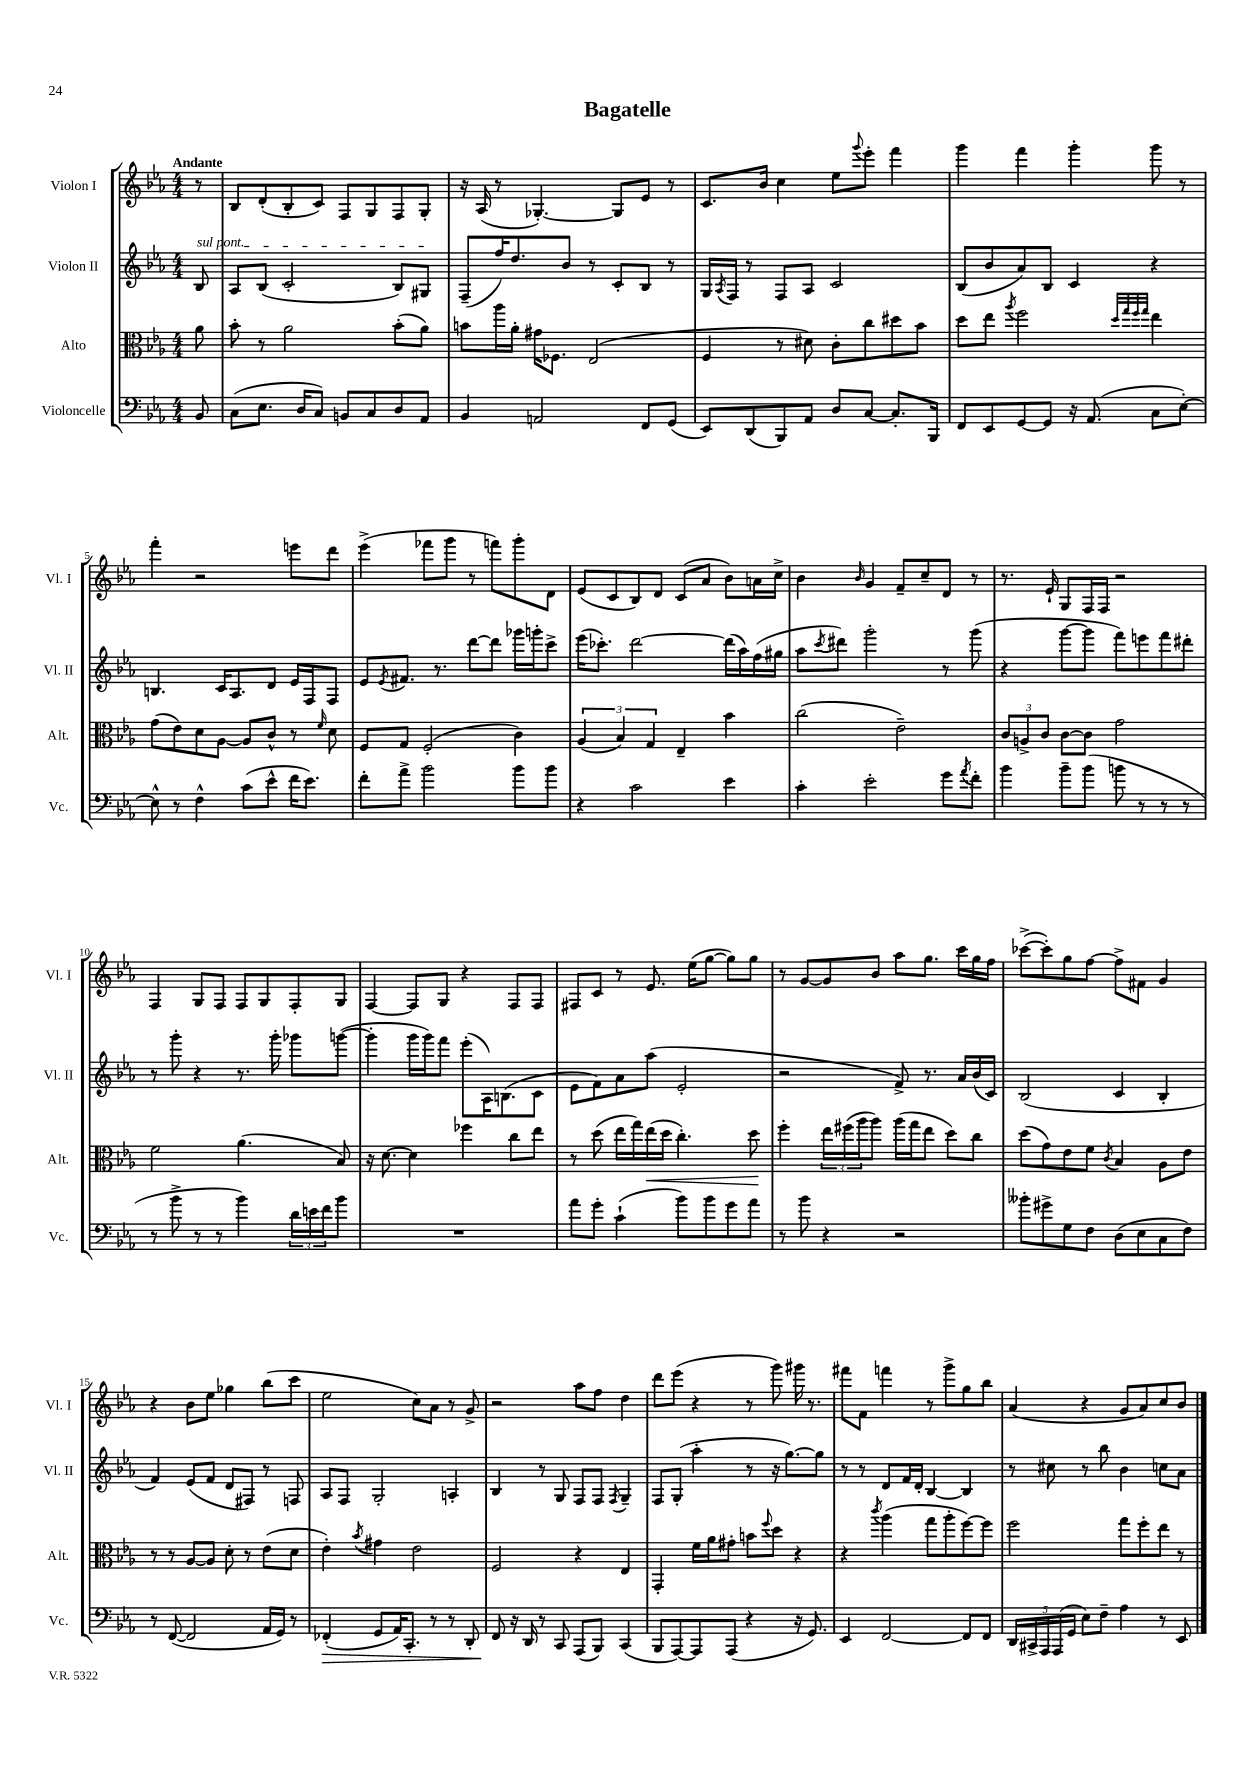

**kern	**kern	**kern	**kern
*staff4	*staff3	*staff2	*staff1
*clefF4	*clefC3	*clefG2	*clefG2
*k[b-e-a-]	*k[b-e-a-]	*k[b-e-a-]	*k[b-e-a-]
*M4/4	*M4/4	*M4/4	*M4/4
8BB-	8a-	8B-	8r
=	=	=	=
(8C	8b-'	8A-	8B-
8.E-	8r	(8B-	(8d'
.	2a-	2c'	8B-'
16D	.	.	.
8C)	.	.	8c)
8BB	.	.	8F
8C	.	.	8G
8D	(8b-'	8B-)	8F
8AA-	8a-)	8G#	8G'
=	=	=	=
4BB-	8b	(8F~	16r
.	.	.	(16A-
.	16aa-	16ff)	8r
.	16a-'	8.dd	.
2AA	16g#	.	[4.G-')
.	8.F-	.	.
.	.	8b-	.
.	(2E-	8r	.
.	.	8c'	8G-]
8FF	.	8B-	8e-
(8GG	.	8r	8r
=	=	=	=
8EE-)	4F	16G	8.c
.	.	8qA-	.
.	.	16F	.
(8DD	.	8r	.
.	.	.	16b-
8BBB-)	8r	8F	4cc
8AA-	8d#)	8A-	.
8D	8c'	2c	8ee-
.	.	.	8qqggg
[8C	8cc	.	8eee-'
8.C']	8dd#	.	4fff
.	8b-	.	.
16BBB-	.	.	.
=	=	=	=
8FF	8dd	(8B-	4ggg
8EE-	8ee-	8b-	.
.	8qaa-	.	.
[8GG	2ff	8a-)	4fff
8GG]	.	8B-	.
16r	.	4c	4ggg'
(8.AA-	.	.	.
.	32qqdd	.	.
.	32qqgg	.	.
.	32qqff	.	.
.	32qqgg	.	.
8C	4ee-	4r	8ggg
[8E-')	.	.	8r
=	=	=	=
8E-^^]	(8g	4.B	4fff'
8r	8e-)	.	.
4F^^	8d	.	2r
.	[8A-	16c	.
.	.	8.A-	.
(8c	8A-]	.	.
8e-^^	8c^^	8d	.
16f	8r	16e-	8eee
8.e-)	.	16F	.
.	16qqf	.	.
.	8d	8F	8ddd
=	=	=	=
8f'	8F	8e-	(4eee-^
.	.	8qe-	.
8a-^	8G	8.f#	.
2b-	(2F'	.	8fff-
.	.	8.r	.
.	.	.	8ggg
.	.	[8ddd	8r
.	.	8ddd]	8fff)
8b-	4c)	16ggg-	8ggg'
.	.	16ggg'	.
8b-	.	8ccc^	8d
=	=	=	=
4r	(6A-	(16eee-	(8e-
.	.	8.ccc-')	.
.	.	.	8c
.	6B-)	.	.
2c	.	[2ddd	8B-)
.	6G	.	.
.	.	.	8d
.	4E-~	.	(8c
.	.	.	8a-
4e-	4b-	(16ddd]	8b-)
.	.	16aa-)	.
.	.	(16ff	16a
.	.	16gg#	16cc^
=	=	=	=
4c'	(2cc	8aa-	4b-
.	.	8qccc	.
.	.	8ddd#)	.
.	.	.	16qqb-
2e-'	.	2ggg'	4g
.	2e-~)	.	8f~
.	.	.	8cc~
8g	.	8r	8d
8qa-	.	.	.
8f'	.	(8ggg	8r
=	=	=	=
4b-	12c	4r	8.r
.	12A^	.	.
.	12c	.	.
.	.	.	16e-`
8b-~	[8c	[8ggg	8G
(8b-	8c]	8ggg]	16F
.	.	.	16F
8b	2g	8fff)	2r
8r	.	8eee	.
8r	.	8fff	.
8r	.	8ddd#'	.
=	=	=	=
8r	2f	8r	4F
8b-^	.	8ggg'	.
8r	.	4r	8G
8r	.	.	8F
4b-)	(4.a-	8.r	8F
.	.	.	8G
.	.	16ggg'	.
24d	.	8ggg-	8F'
24e	.	.	.
24f	.	.	.
8b-	8B-)	([8ggg	8G
=	=	=	=
1r	16r	4ggg']	[4F
.	[8.d	.	.
.	4d]	16ggg	8F]
.	.	16ggg)	.
.	.	8fff	8G
.	4ff-	(8eee-'	4r
.	.	16A-)	.
.	.	(8.B	.
.	8cc	.	8F
.	8ee-	8c	8F
=	=	=	=
8a-	8r	8e-	8F#
8g'	(8dd	8f)	8c
(4c`	16ee-	8a-	8r
.	16gg)	.	.
.	(16ee-	(8aa-	8.e-
.	16dd	.	.
8b-)	4.cc')	2e-'	.
.	.	.	(16ee-
8b-	.	.	[8gg
8g	.	.	8gg])
8a-	8dd	.	8gg
=	=	=	=
8r	4ff'	2r	8r
8b-	.	.	[8g
4r	24ee-	.	8g]
.	(24ff#	.	.
.	24aa-	.	.
.	8aa-)	.	8b-
2r	(16aa-	8f^)	8aa-
.	16gg	.	.
.	8ee-	8.r	8.gg
.	8dd)	.	.
.	.	16a-	16ccc
.	8cc	(16b-	16gg
.	.	16c)	16ff
=	=	=	=
8b--'	(8dd	(2B-	([8ccc-^
8g#^	8g)	.	8ccc-'])
8G	8e-	.	8gg
8F	8f	.	[8ff
.	8qc	.	.
(8D	4B-	4c	8ff^]
8E-	.	.	8f#
8C	8A-	4B-'	4g
8F)	8e-	.	.
=	=	=	=
8r	8r	4f)	4r
([8FF	8r	.	.
2FF]	[8A-	(8e-	8b-
.	8A-]	8f	8ee-
.	8d'	8d	4gg-
.	8r	8F#)	.
16AA-	(8e-	8r	(8bb-
16GG)	.	.	.
8r	8d	8F	8ccc
=	=	=	=
(4FF-'	4e-')	8A-	2ee-
.	.	8F	.
.	8qb-	.	.
8GG	4g#	2G'	.
16AA-)	.	.	.
8.CC'	.	.	.
.	2e-	.	8cc)
8r	.	.	8a-
8r	.	4A'	8r
8DD'	.	.	8g^
=	=	=	=
8FF	2F	4B-	2r
16r	.	.	.
16DD	.	.	.
8r	.	8r	.
8CC	.	8G	.
(8AAA-	4r	8F	8aa-
8BBB-)	.	8F	8ff
.	.	8qF	.
(4CC	4E-	4G~	4dd
=	=	=	=
8BBB-	4GG'	8F	8ddd
[8AAA-)	.	(8G'	(8eee-
8AAA-]	16f	4aa-'	4r
.	16a-	.	.
(8AAA-	8g#'	.	.
4r	8b	8r	8r
.	8qqff	.	.
.	8dd	16r	8ggg)
.	.	[8.gg)	.
16r	4r	.	16ggg#
8.GG)	.	.	8.r
.	.	8gg]	.
=	=	=	=
4EE-	4r	8r	8fff#
.	.	8r	8f
.	8qccc	.	.
[2FF	(4aa-	8d	4fff
.	.	16f	.
.	.	16d'	.
.	8gg	[4B-	8r
.	8aa-'	.	8ggg^
8FF]	[8ff)	4B-]	8gg
8FF	8ff]	.	8bb-
=	=	=	=
20DD	2ff	8r	(4a-
20CC#^	.	.	.
20AAA-	.	.	.
.	.	8cc#	.
(20AAA-	.	.	.
20GG	.	.	.
8E-)	.	8r	4r
8F~	.	8bb-	.
4A-	8gg	4b-	8g
.	8ff'	.	8a-)
8r	8ee-	8cc	8cc
8EE-	8r	8a-	8b-
==	==	==	==
*-	*-	*-	*-
